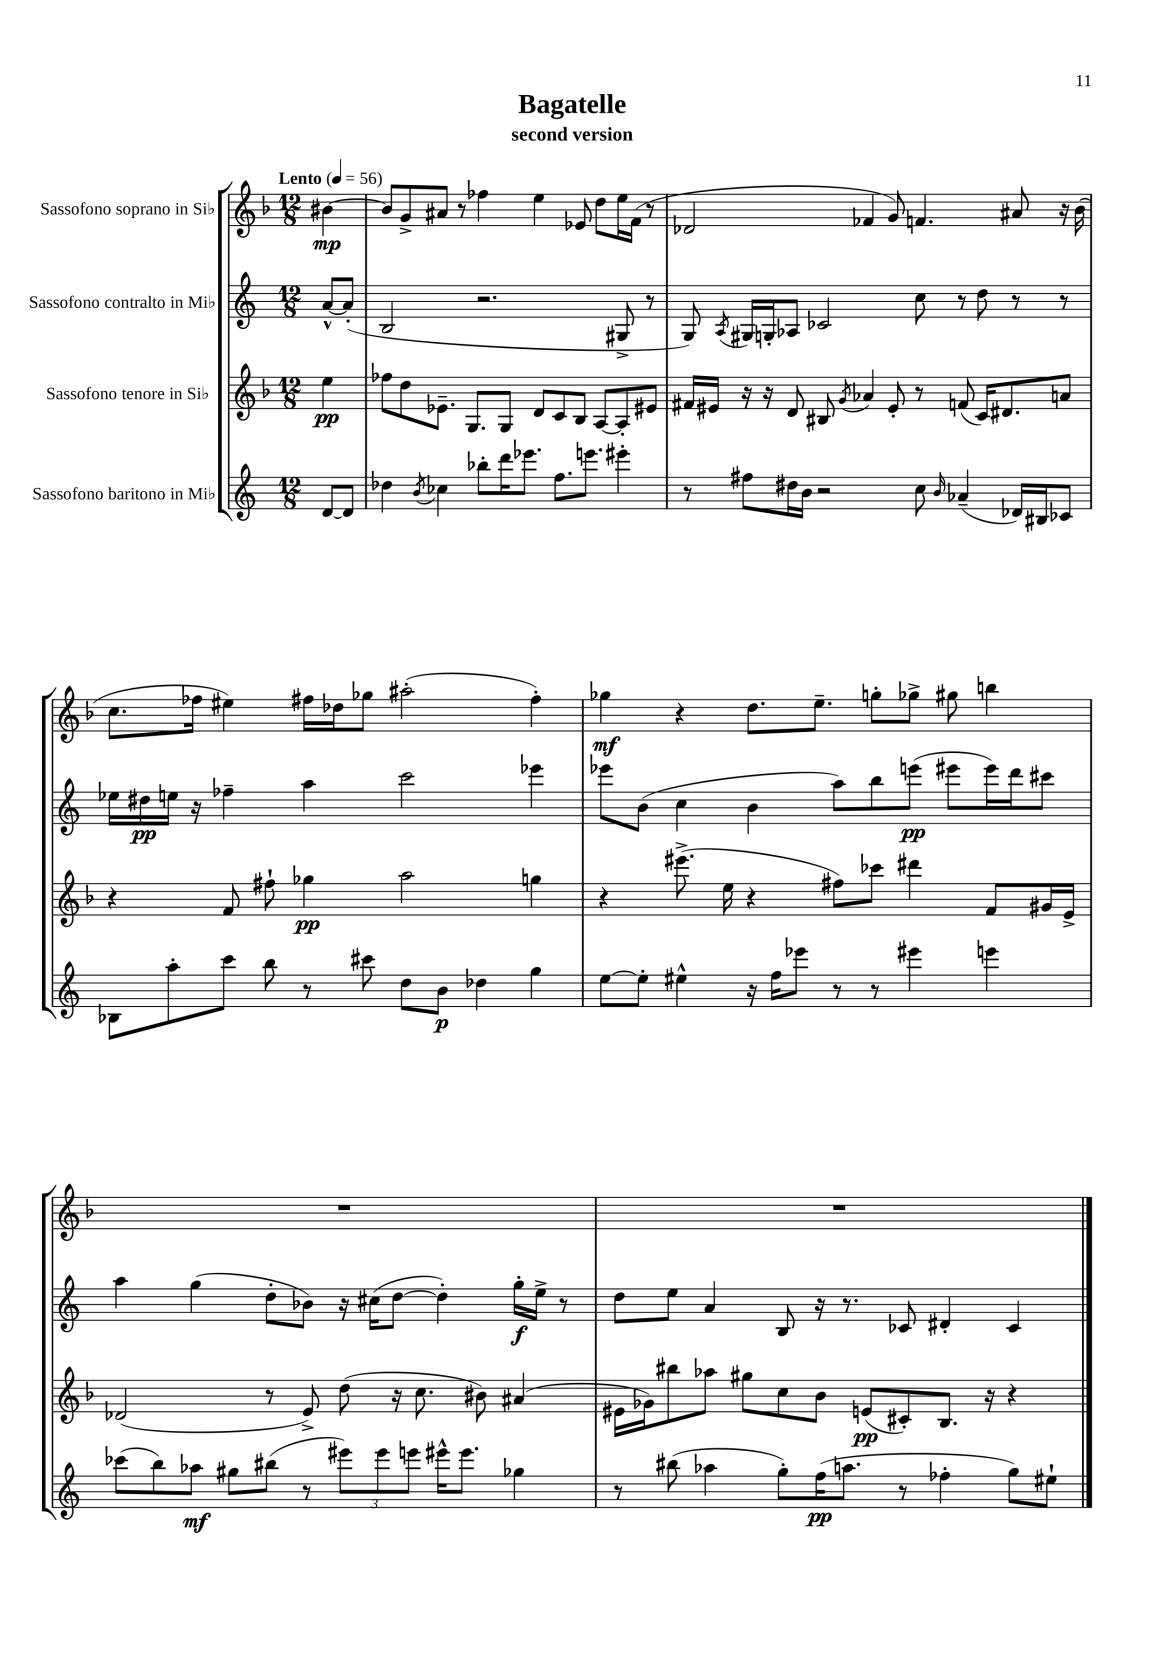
\header { title = "Bagatelle" subtitle = "second version" }
<<
\new StaffGroup <<
\new Staff = "s0" \with { instrumentName = "Sassofono soprano in Sib" } {
    \clef treble \key f \major \numericTimeSignature \time 12/8 \partial 4 \tempo "Lento" 4 = 56
    \autoBeamOff bis'4~\mp |
    bis'8[ g'8-> ais'8] r8 fes''4 e''4 ees'8 d''8[ e''16 f'16]( r8 |
    des'2 fes'4 g'8) f'4. ais'8 r16 bes'16( |
    c''8.[ fes''16] eis''4) fis''16[ des''16 ges''8] ais''2-.( fis''4-.) |
    ges''4\mf r4 d''8.[ e''8.]-- g''8[-. ges''8]-> gis''8 b''4 |
    R1. |
    R1. \bar "|." |
}
\new Staff = "s1" \with { instrumentName = "Sassofono contralto in Mib" } {
    \clef treble \key c \major \numericTimeSignature \time 12/8 \partial 4
    \autoBeamOff a'8[~-^ a'8]-.( |
    b2 r2. gis8-> r8 |
    g8) \acciaccatura { a8 } gis16[ g16-. aes8] ces'2 c''8 r8 d''8 r8 r8 |
    ees''16[ dis''16\pp e''16] r16 fes''4-- a''4 c'''2 ees'''4 |
    ees'''8[ b'8]( c''4 b'4 a''8[) b''8 e'''8]\pp( eis'''8[ eis'''16) d'''16 cis'''8] |
    a''4 g''4( d''8[-. bes'8]) r16 cis''16[( d''8]~ d''4-.) g''16[-.\f e''16]-> r8 |
    d''8[ e''8] a'4 b8 r16 r8. ces'8 dis'4-. ces'4 \bar "|." |
}
\new Staff = "s2" \with { instrumentName = "Sassofono tenore in Sib" } {
    \clef treble \key f \major \numericTimeSignature \time 12/8 \partial 4
    \autoBeamOff e''4\pp |
    fes''8[ d''8 ees'8.]-- g8.[ g8] d'8[ c'8 bes8] a8[~ a8-. eis'8] |
    fis'16[ eis'16] r16 r16 d'8 bis8 \acciaccatura { g'8 } aes'4 eis'8-. r8 f'8( c'16[) dis'8. a'8] |
    r4 f'8 fis''8-! ges''4\pp a''2 g''4 |
    r4 eis'''8.->( e''16 r4 fis''8[) ces'''8] dis'''4 f'8[ gis'16 e'16]-> |
    des'2( r8 e'8->) d''8( r16 c''8. bis'8) ais'4( |
    eis'16[ ges'16) bis''8 aes''8] gis''8[ c''8 bes'8] e'8[\pp( cis'8-.) bes8.] r16 r4 \bar "|." |
}
\new Staff = "s3" \with { instrumentName = "Sassofono baritono in Mib" } {
    \clef treble \key c \major \numericTimeSignature \time 12/8 \partial 4
    \autoBeamOff d'8[~ d'8] |
    des''4 \acciaccatura { b'8 } ces''4 bes''8[-. d'''16 ees'''8.] f''8.[ e'''8.] eis'''4-. |
    r8 fis''8[ dis''16 b'16] r2 c''8 \grace { b'16 } aes'4--( des'16[) bis16 ces'8] |
    bes8[ a''8-. c'''8] b''8 r8 cis'''8 d''8[ b'8]\p des''4 g''4 |
    e''8[~ e''8]-. eis''4-^ r16 f''16[ ees'''8] r8 r8 eis'''4 e'''4 |
    ces'''8[( b''8) aes''8]\mf gis''8[ bis''8]( r8 \tuplet 3/2 { eis'''8[) eis'''8 e'''8] } eis'''16[-^ eis'''8.] ges''4 |
    r8 bis''8( aes''4 g''8[-.) f''16\pp( a''8.] r8 fes''4-. g''8[) eis''8]-! \bar "|." |
}
>>
>>
\layout { \context { \Score \remove "Bar_number_engraver" } }
